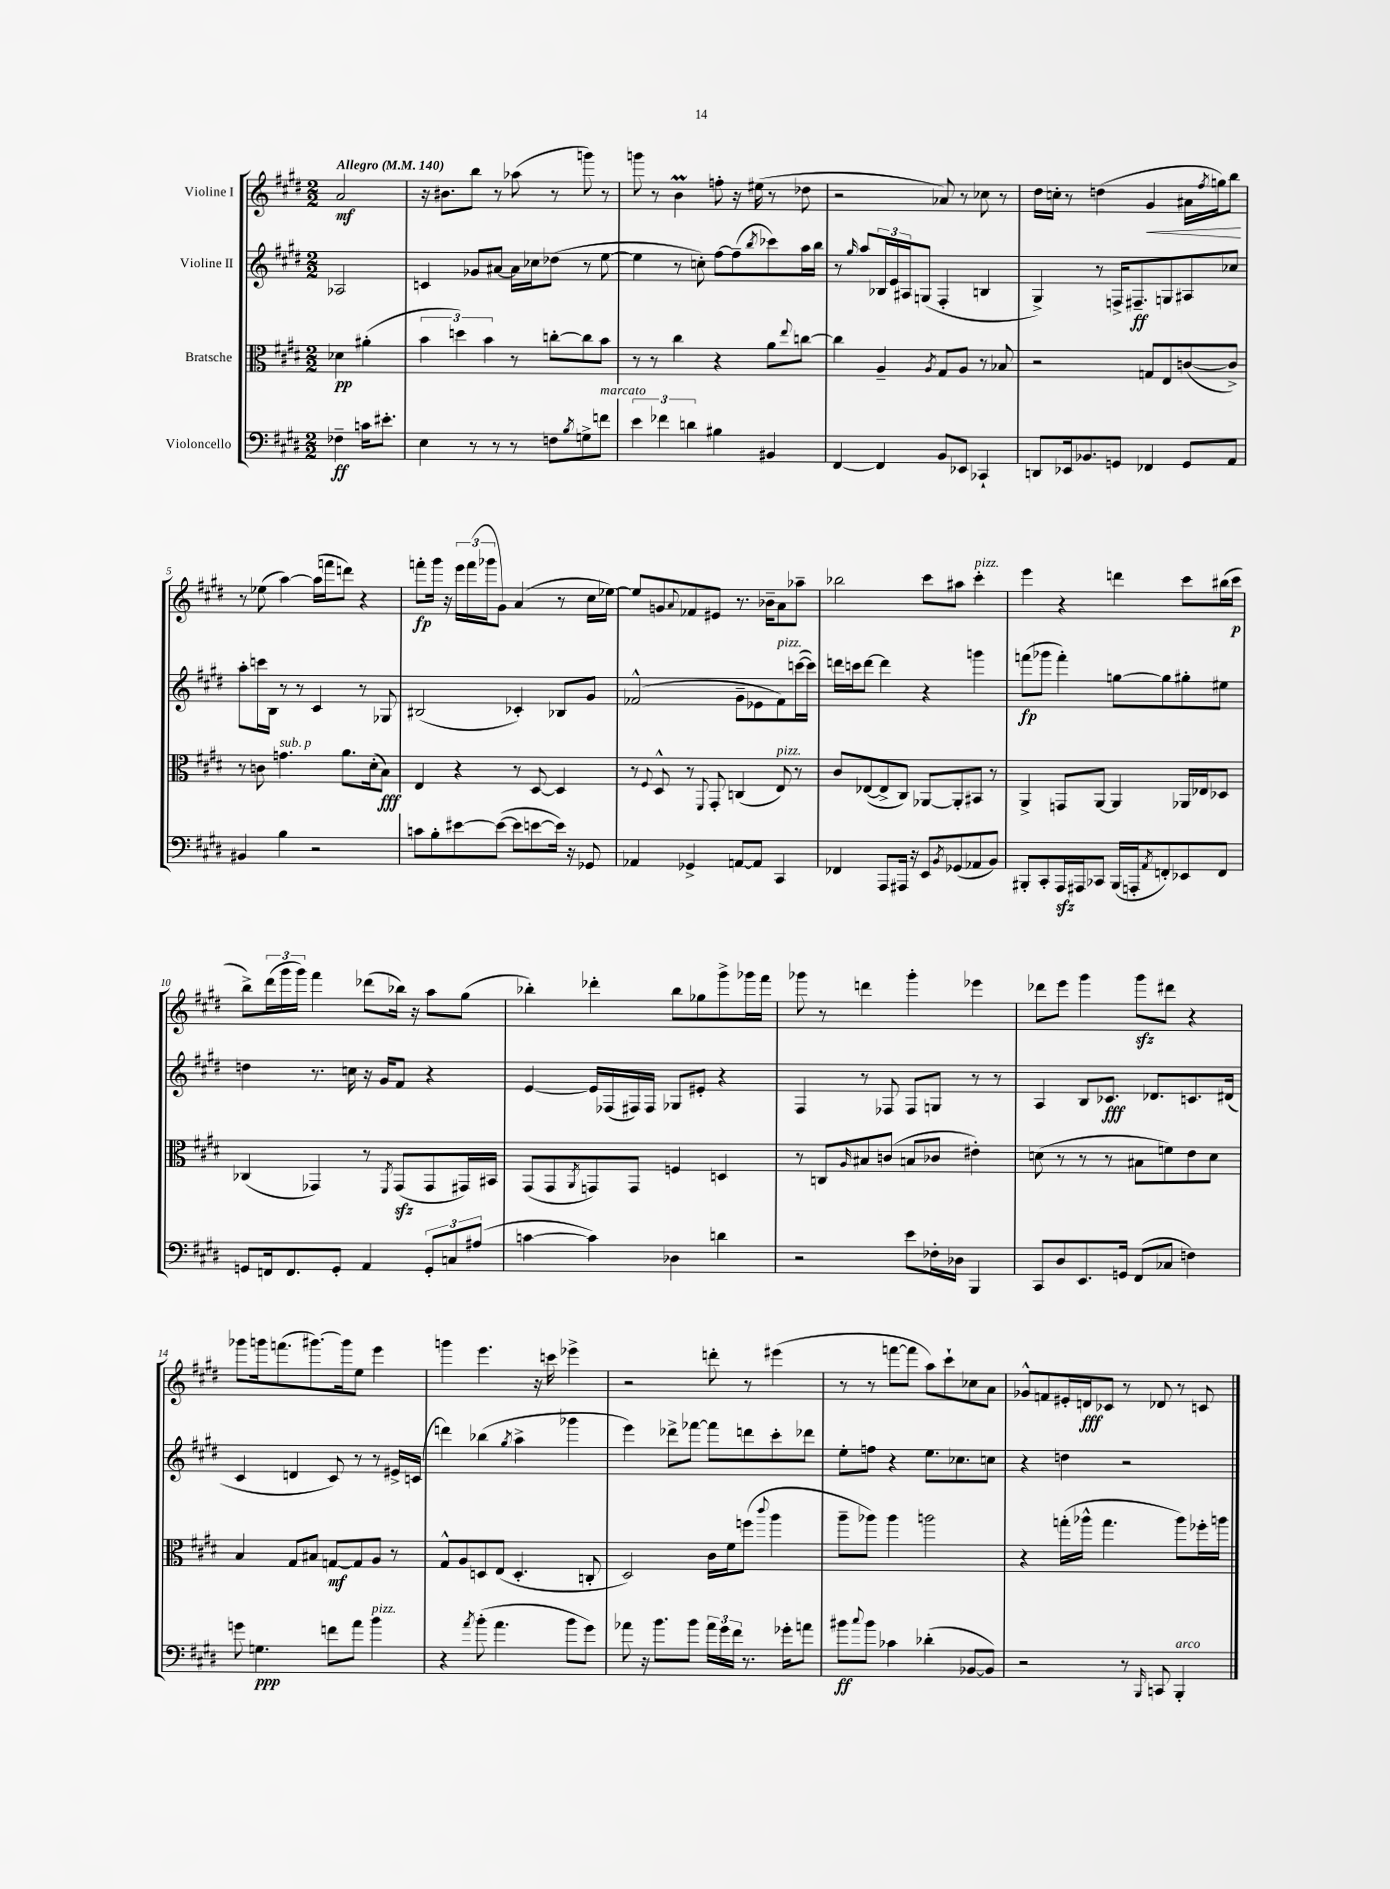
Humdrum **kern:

**kern	**kern	**kern	**kern
*staff4	*staff3	*staff2	*staff1
*clefF4	*clefC3	*clefG2	*clefG2
*k[f#c#g#d#]	*k[f#c#g#d#]	*k[f#c#g#d#]	*k[f#c#g#d#]
*M2/2	*M2/2	*M2/2	*M2/2
*MM140	*MM140	*MM140	*MM140
4F-~	4d-	2A-	2a
16c	(4a#'	.	.
8.e#'	.	.	.
=	=	=	=
4E	6b	4c	16r
.	.	.	8.b#
.	6dd)	.	.
8r	.	8g-	8bb
.	6b	.	.
8r	.	[8a#	8r
8r	8r	16a#]	(8aa-
.	.	16cc-	.
8F	[8cc'	(8dd-	8r
8qB	.	.	.
8G^	8cc]	8r	8ggg)
8f	8b	[8ee	8r
=	=	=	=
6e	8r	4ee]	8ggg
.	8r	.	8r
6f-	.	.	.
.	4cc#	8r	4b
6d	.	.	.
.	.	8cc')	.
4B#	4r	[8ff#	8ff'
.	.	(8ff#~]	16r
.	.	.	(16ee#
.	.	8qbb	.
4BB#	8a	8ccc-)	8r
.	8qqee	.	.
.	[8cc	16aa	8dd-
.	.	16bb	.
=	=	=	=
[4FF#	4cc]	8r	2r
.	.	16qqgg#	.
.	.	8aa	.
4FF#]	4A~	24B-	.
.	.	24e	.
.	.	24A#	.
.	.	(8G	.
.	8qA	.	.
8BB	8G#	4F#'	8a-)
8EE-	8A	.	8r
4CC-`	8r	4B	8cc-
.	8B-	.	8r
=	=	=	=
8DD	2r	4G#^)	16dd#
.	.	.	16cc'
16EE-	.	.	8r
8.BB-	.	.	.
.	.	8r	(4dd
8GG	.	16F^	.
.	.	8.F#~	.
4FF-	8G	.	4g#
.	8E	8G	.
8GG	([8c	8A#	16a#
.	.	.	8qff#
.	.	.	16gg)
8AA	8c^])	8cc-	8bb
=	=	=	=
4BB#	8r	8aa'	8r
.	8c	16ccc	(8ee-
.	.	16B	.
4B	4.g	8r	[4aa)
.	.	8r	.
2r	.	4c#	(16aa]
.	.	.	16fff
.	8.a	.	8ddd)
.	.	8r	4r
.	(16d#'	.	.
.	8B)	8G-	.
=	=	=	=
8c	4E	(2B#	8fff'
8B'	.	.	16ggg#
.	.	.	16r
[8e#	4r	.	24eee
.	.	.	(24fff
.	.	.	24ggg-
(8e#_	.	.	8g#)
8e#]	8r	4c-')	(4a
[8e	[8D#	.	.
16e])	4D#]	8B-	8r
16r	.	.	.
8GG-	.	8g#	16cc#
.	.	.	[16ee-)
=	=	=	=
4AA-	8r	(2f-^^	8ee-]
.	8qqF#	.	.
.	8D#^^	.	8g
.	.	.	8qqa
4GG-^	8r	.	8f-
.	8qqFF#	.	.
.	8GG#'	.	8e#
[8AA	(4C	8g#~	8.r
8AA]	.	8e-	.
.	.	.	16b-~
4CC#	8E)	8f-)	8a
.	8r	([16ccc	8aa-~
.	.	16ccc])	.
=	=	=	=
4FF-	8c#	16ddd	2bb-
.	.	16ccc	.
.	([8E-	[8ddd	.
8AAA	8E-^]	4ddd]	.
16AAA#	8C#)	.	.
16r	.	.	.
8EE	[8AA-	4r	8ccc#
8qBB	.	.	.
(8GG-	8AA-']	.	8aa#
8AA-	8BB#	4ggg	4ccc#'
8BB)	8r	.	.
=	=	=	=
8BBB#'	4AA^	(8fff	4eee
8CC#'	.	8ggg-	.
16AAA	8GG	4fff')	4r
16AAA#	.	.	.
8CC-	[8AA	.	.
(16BBB#	4AA]	[8gg	4ddd
16AAA'	.	.	.
8qAA	.	.	.
8FF')	.	8gg]	.
8EE-	16AA-	8gg#'	8ccc#
.	16E-	.	.
8FF	8D-	8ee#	(16bb#
.	.	.	16ccc#
=	=	=	=
8GG	(4C-	4dd	8bb^)
16FF	.	.	(24ddd#
.	.	.	24ggg#
8.FF	.	.	.
.	.	.	24ggg#)
.	4GG-)	8.r	4fff#
8GG'	.	.	.
.	.	16cc	.
4AA	8r	16r	(8ddd-
.	.	16g#	.
.	8qFF#	.	.
.	(8GG-	8f#	16bb-)
.	.	.	16r
12GG'	8GG-	4r	8aa
12C	.	.	.
.	16GG#)	.	(8gg#
(12A#	.	.	.
.	16BB#	.	.
=	=	=	=
[4c	(8GG#	[4e	4bb-')
.	8GG#	.	.
.	8qAA	.	.
4c])	8GG)	16e]	4ddd-'
.	.	(16F-	.
.	8GG	16F#)	.
.	.	16F#	.
4D-	4F	8G-	8bb-
.	.	8e#'	8gg-
4d	4D	4r	8ggg#^
.	.	.	16ggg-
.	.	.	16fff#
=	=	=	=
2r	8r	4F#	8ggg-
.	8C	.	8r
.	16qqA	.	.
.	8B#	8r	4ddd
.	(8c	8F-	.
8e	8B	8F-	4ggg-'
16F-'	8c-	8G	.
16D-	.	.	.
4BBB	4e#')	8r	4eee-
.	.	8r	.
=	=	=	=
8CC#	(8d	4A	8ddd-
8D#	8r	.	8eee
8.EE	8r	8B	4ggg#
.	8r	8.c-	.
16GG	.	.	.
(8FF#	8B#	.	8ggg#
.	.	8.d-	.
8C-	8f)	.	8ddd#
4F)	8e	8.c	4r
.	8d	.	.
.	.	(16d#	.
=	=	=	=
8g	4B	4c#	8ggg-
4.G	.	.	16ggg
.	.	.	(8.fff
.	8G#	4d	.
.	8B#	.	[8.ggg#)
8f	[8G	8c#)	.
.	.	.	16ggg#]
8a	8G]	8r	8ee
4b	8A	8r	4eee
.	8r	16e#^	.
.	.	(16c	.
=	=	=	=
4r	8G#^^	4ddd)	4ggg
.	8A	.	.
8qa	.	.	.
(8b'	8D	(4bb-	4.eee
4.a	(8E	.	.
.	.	8qgg#	.
.	4.D'	4aa^	.
.	.	.	16r
.	.	.	16ccc
8b	.	4ggg-	4eee-^
8g#)	8C'	.	.
=	=	=	=
8a-	2D#)	4eee)	2r
16r	.	.	.
8.b	.	.	.
.	.	8ddd-^	.
8b	.	[8fff-	.
24a-	16c#	8fff-]	8ddd'
24g#	.	.	.
.	16f#	.	.
24f#	.	.	.
8.r	(8ff	8ddd	8r
.	8qqccc#	.	.
.	4aa	8ccc#'	(4eee#
16g-'	.	.	.
8a	.	8ddd-	.
=	=	=	=
8b#	8aa~	8ee'	8r
8qqcc#	.	.	.
8b#	8aa-)	8ff	8r
4c-	4aa-	4r	[8fff
.	.	.	8fff]
(4d-'	2aa	8.ee	8aa)
.	.	.	8ccc#`
.	.	8.cc-	.
[8BB-	.	.	8cc-
8BB-])	.	8cc	8a
=	=	=	=
2r	4r	4r	8g-^^
.	.	.	8f
.	(16gg'	4dd	16e#'
.	16aa-^^	.	16d
.	4.gg	.	8c-
8r	.	2r	8r
16qqBBB	.	.	.
8CC	.	.	8d-
4BBB'	8aa-)	.	8r
.	16ff-'	.	8c
.	16aa	.	.
==	==	==	==
*-	*-	*-	*-
